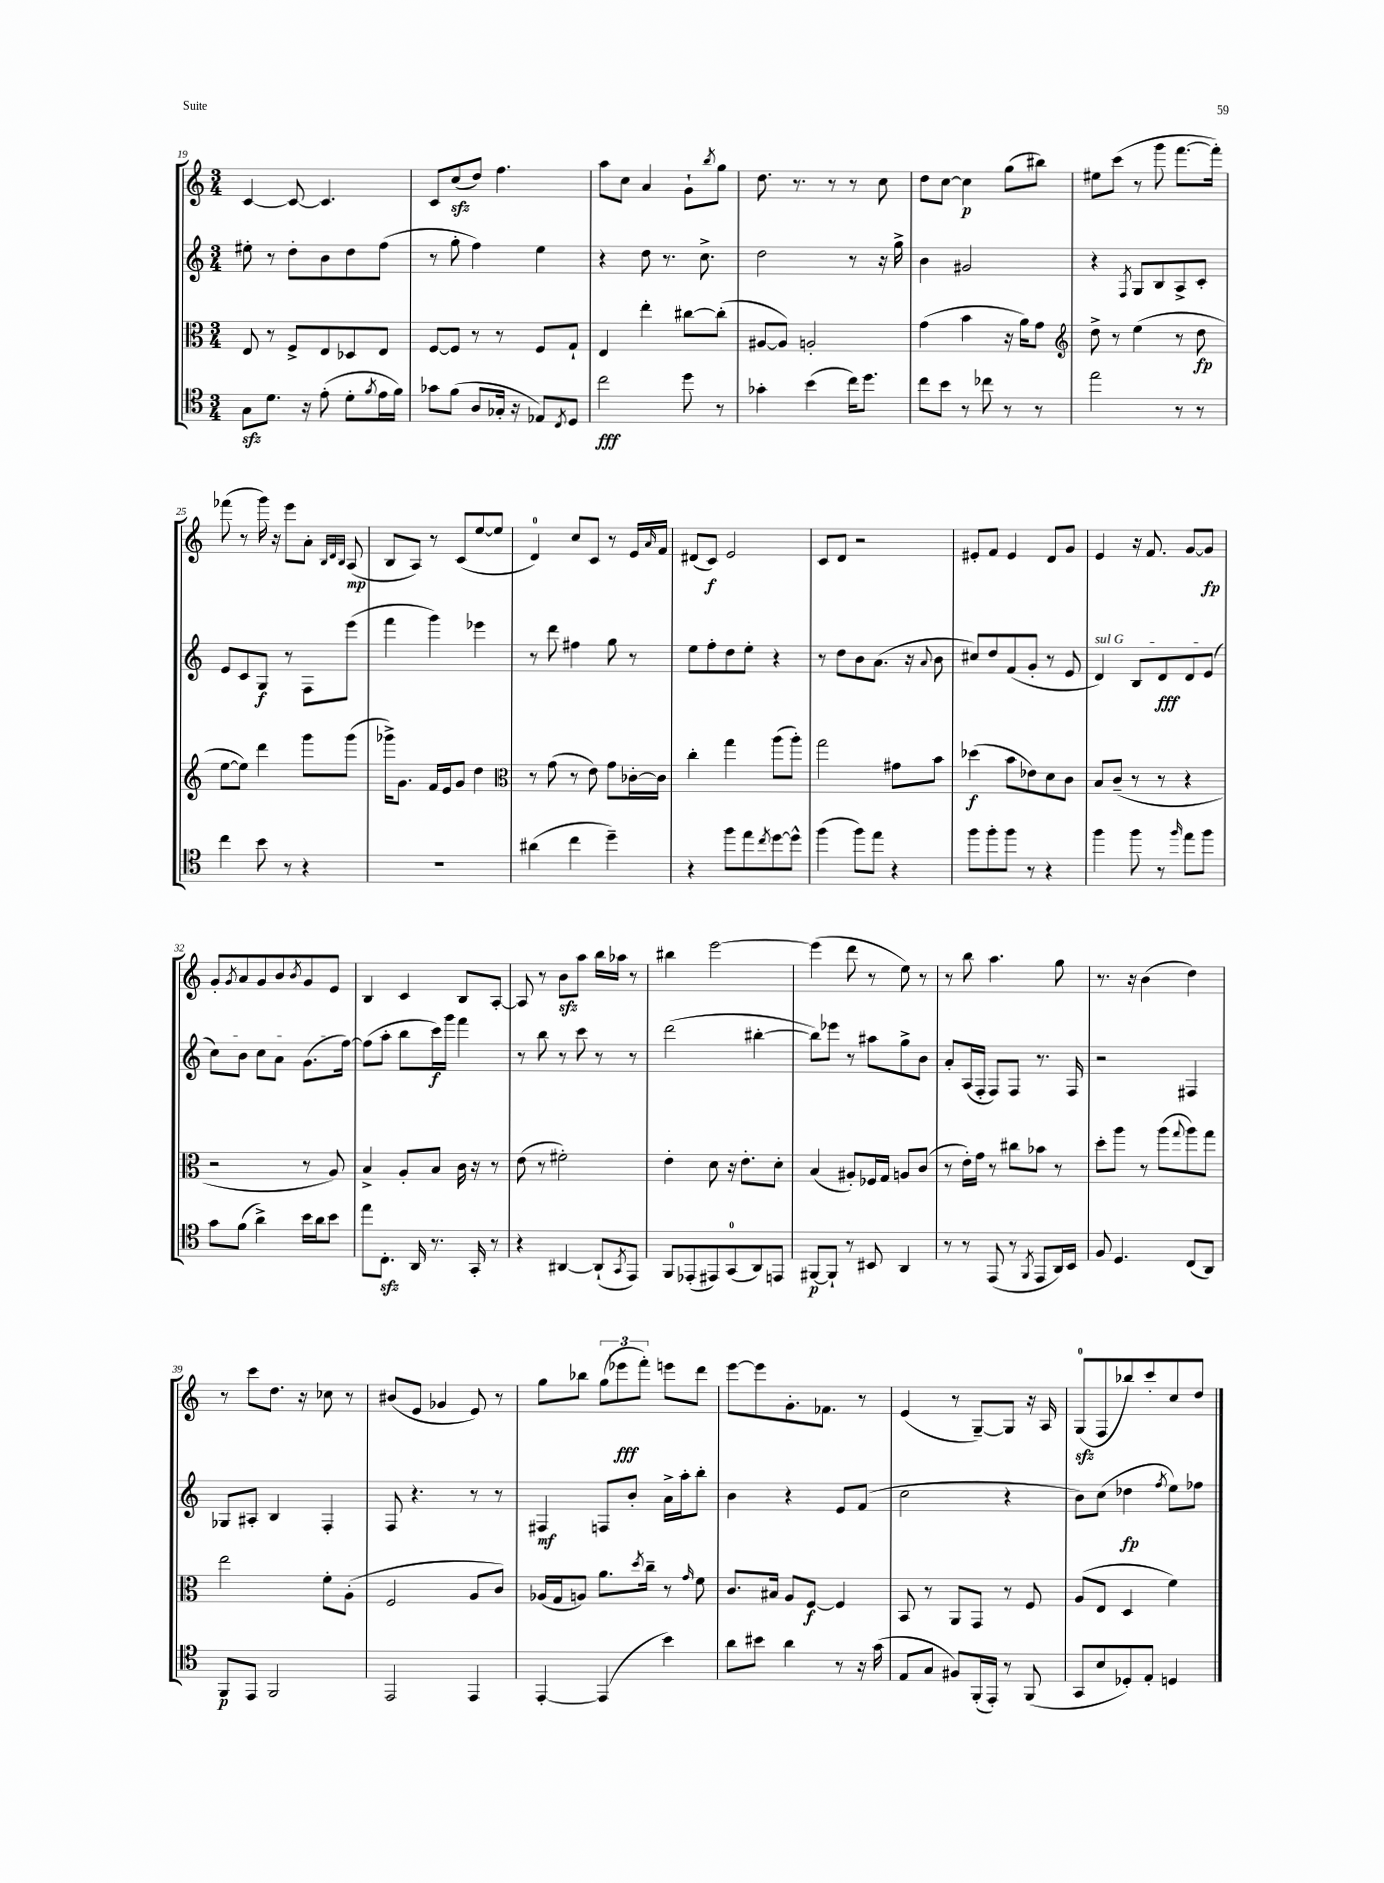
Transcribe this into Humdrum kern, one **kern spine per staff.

**kern	**dynam	**kern	**dynam	**kern	**dynam	**kern	**dynam
*part4	*part4	*part3	*part3	*part2	*part2	*part1	*part1
*staff4	*staff4	*staff3	*staff3	*staff2	*staff2	*staff1	*staff1
*clefC4	*	*clefC3	*	*clefG2	*	*clefG2	*
*k[]	*	*k[]	*	*k[]	*	*k[]	*
*M3/4	*	*M3/4	*	*M3/4	*	*M3/4	*
=19	=19	=19	=19	=19	=19	=19	=19
8Gzz\L	.	8E/	.	8ee#X'\	.	[4c/	.
8.d\J	.	8r	.	8r	.	.	.
.	.	8F^/L	.	8dd'\L	.	8c/_	.
16r	.	.	.	.	.	.	.
(8e'\	.	8E/	.	8b\	.	4.c/]	.
8d'\L	.	8D-X/	.	8dd\	.	.	.
8qf/	.	.	.	.	.	.	.
16e\L	.	8E/J	.	(8ff\J	.	.	.
16f\JJ)	.	.	.	.	.	.	.
=20	=20	=20	=20	=20	=20	=20	=20
8g-X\L	.	[8F/L	.	8r	.	8c/L	.
(8f\J	.	8F/J]	.	8gg'\	.	(8cczz/	.
8A/L	.	8r	.	4ff\)	.	8dd/J)	.
16G-X'/Jk	.	8r	.	.	.	4.ff\	.
16r	.	.	.	.	.	.	.
8E-X/L)	.	8F/L	.	4ee\	.	.	.
8qC/	.	.	.	.	.	.	.
8D/J	.	8G`/J	.	.	.	.	.
=21	=21	=21	=21	=21	=21	=21	=21
2cc\	fff	4E/	.	4r	.	8aa\L	.
.	.	.	.	.	.	8cc\J	.
.	.	4ee'\	.	8dd\	.	4a/	.
.	.	.	.	8.r	.	.	.
8dd\	.	[8cc#X\L	.	.	.	8g`\L	.
.	.	.	.	8.cc^\	.	.	.
.	.	.	.	.	.	8qbb/	.
8r	.	(8cc#'\J]	.	.	.	8gg\J	.
=22	=22	=22	=22	=22	=22	=22	=22
4g-X'\	.	[8A#X/L	.	2dd\	.	8.dd\	.
.	.	8A#/J])	.	.	.	.	.
.	.	.	.	.	.	8.r	.
(4b\	.	2An'/	.	.	.	.	.
.	.	.	.	.	.	8r	.
16cc\KL)	.	.	.	8r	.	8r	.
8.dd\J	.	.	.	.	.	.	.
.	.	.	.	16r	.	8cc\	.
.	.	.	.	16gg^\	.	.	.
=23	=23	=23	=23	=23	=23	=23	=23
8cc\L	.	(4g\	.	4b\	.	8dd\L	.
8b\J	.	.	.	.	.	[8cc\J	.
8r	.	4b\	.	2g#X/	.	4cc\]	p
8cc-X\	.	.	.	.	.	.	.
8r	.	16r	.	.	.	(8gg\L	.
.	.	16a\KL)	.	.	.	.	.
8r	.	8g\J	.	.	.	8bb#X\J)	.
=24	=24	=24	=24	=24	=24	=24	=24
*	*	*clefG2	*	*	*	*	*
2ee\	.	8dd^\	.	4r	.	8ee#X\L	.
.	.	8r	.	.	.	(8ccc\J	.
.	.	.	.	8qF/	.	.	.
.	.	(4ee\	.	8G/L	.	8r	.
.	.	.	.	8B/	.	8ggg\	.
8r	.	8r	.	8A^/	.	[8.fff\L	.
8r	.	8dd\	fp	8c'/J	.	.	.
.	.	.	.	.	.	16fff'\Jk])	.
!!LO:LB:g=z
=25	=25	=25	=25	=25	=25	=25	=25
4cc\	.	[8ee\L	.	8e/L	.	(8fff-X\	.
.	.	8ee\J])	.	8c/	.	8r	.
8b\	.	4ddd\	.	8G/J	f	16ggg\)	.
.	.	.	.	.	.	16r	.
8r	.	.	.	8r	.	8eee\L	.
4r	.	8ggg\L	.	8F\L	.	8a'\J	.
.	.	.	.	.	.	32qqB/LLL	.
.	.	.	.	.	.	32qqd/	.
.	.	.	.	.	.	32qqB/JJJ	.
.	.	(8ggg\J	.	(8eee\J	.	(8A/	mp
=26	=26	=26	=26	=26	=26	=26	=26
2.r	.	16ggg-X^\KL)	.	4fff\	.	8B/L	.
.	.	8.g\J	.	.	.	.	.
.	.	.	.	.	.	8A/J)	.
.	.	16f/LL	.	4ggg\)	.	8r	.
.	.	16e/J	.	.	.	.	.
.	.	8g/J	.	.	.	(8c/L	.
.	.	4dd\	.	4eee-X\	.	[8ee/	.
.	.	.	.	.	.	8ee/J]	.
=27	=27	=27	=27	=27	=27	=27	=27
*	*	*clefC3	*	*	*	*	*
(4a#X\	.	8r	.	8r	.	4d/)	.
.	.	(8g\	.	8ddd\	.	.	.
4cc\	.	8r	.	4ff#X\	.	8cc/L	.
.	.	8e\)	.	.	.	8c/J	.
4dd~\)	.	8g\L	.	8gg\	.	8r	.
.	.	[16c-X'\L	.	8r	.	16e/LL	.
.	.	.	.	.	.	16qqa/	.
.	.	16c-\JJ]	.	.	.	16f/JJ	.
=28	=28	=28	=28	=28	=28	=28	=28
4r	.	4cc'\	.	8ee\L	.	(8d#X/L	.
.	.	.	.	8ff'\	.	8c/J)	f
8ff\L	.	4gg\	.	8dd\	.	2e/	.
8ee\	.	.	.	8ee'\J	.	.	.
8qcc/	.	.	.	.	.	.	.
[8dd\	.	(8aa\L	.	4r	.	.	.
8dd^^\J]	.	8aa'\J)	.	.	.	.	.
=29	=29	=29	=29	=29	=29	=29	=29
(4ff\	.	2gg\	.	8r	.	8c/L	.
.	.	.	.	8dd\L	.	8d/J	.
8ff\L)	.	.	.	8b\	.	2r	.
8ee\J	.	.	.	(8.a\J	.	.	.
4r	.	8g#X\L	.	.	.	.	.
.	.	.	.	16r	.	.	.
.	.	.	.	8qqa/	.	.	.
.	.	8b\J	.	8b\	.	.	.
=30	=30	=30	=30	=30	=30	=30	=30
8ff\L	.	(4dd-X\	f	8cc#X/L)	.	8e#X'/L	.
8ff'\	.	.	.	8dd/	.	8f/J	.
8ff\J	.	8b\L	.	(8f/	.	4e#/	.
8r	.	8e-X\)	.	8g'/J	.	.	.
4r	.	8d\	.	8r	.	8d/L	.
.	.	8c\J	.	8e/	.	8g/J	.
=31	=31	=31	=31	=31	=31	=31	=31
!	!	!	!	!LO:TX:a:i:t=sul G	!	!	!
4ff\	.	8B/L	.	4d/)	.	4e/	.
.	.	(8c~/J	.	.	.	.	.
8ff\	.	8r	.	8B/L	.	16r	.
.	.	.	.	.	.	8.f/	.
8r	.	8r	.	8d/	fff	.	.
16qqff/	.	.	.	.	.	.	.
8ee\L	.	4r	.	8d/	.	[8g/L	.
8ff\J	.	.	.	(8e/J	.	8g/J]	fp
!!LO:LB:g=z
=32	=32	=32	=32	=32	=32	=32	=32
8g\L	.	2r	.	8cc\L)	.	8g'/L	.
.	.	.	.	.	.	8qg/	.
(8f\J	.	.	.	8b\J	.	8a/	.
4a^\)	.	.	.	8cc\L	.	8g/	.
.	.	.	.	8a\J	.	8b/	.
.	.	.	.	.	.	8qb/	.
16b\LL	.	8r	.	(8.g\L	.	8g/	.
16a\J	.	.	.	.	.	.	.
8b\J	.	8A/)	.	.	.	8e/J	.
.	.	.	.	[16ff\Jk)	.	.	.
=33	=33	=33	=33	=33	=33	=33	=33
8ee\L	.	4B^/	.	(8ff\L]	.	4B/	.
8.Czz'\J	.	.	.	8aa'\J	.	.	.
.	.	8A'/L	.	8bb\L	.	4c/	.
16AA/	.	.	.	.	.	.	.
8.r	.	8B/J	.	16ccc\L)	f	.	.
.	.	.	.	16ggg\JJ	.	.	.
.	.	16c\	.	4fff\	.	8B/L	.
16GG'/	.	16r	.	.	.	.	.
8r	.	8r	.	.	.	[8A'/J	.
=34	=34	=34	=34	=34	=34	=34	=34
4r	.	(8e\	.	8r	.	8A/]	.
.	.	8r	.	8bb\	.	8r	.
[4AA#X/	.	2f#X'\)	.	8r	.	8bzz\L	.
.	.	.	.	8ccc\	.	8aa\J	.
(8AA#`/L]	.	.	.	8r	.	16bb\LL	.
.	.	.	.	.	.	16aa-X\JJ	.
8qGG/	.	.	.	.	.	.	.
8EE/J)	.	.	.	8r	.	8r	.
=35	=35	=35	=35	=35	=35	=35	=35
8FF/L	.	4e'\	.	(2ddd\	.	4bb#X\	.
(8EE-X'/	.	.	.	.	.	.	.
8EE#X/)	.	8d\	.	.	.	[2eee\	.
(8GG/	.	16r	.	.	.	.	.
.	.	8.e'\L	.	.	.	.	.
8AA/)	.	.	.	[4bb#X'\	.	.	.
8EEn/J	.	8d'\J	.	.	.	.	.
=36	=36	=36	=36	=36	=36	=36	=36
[8FF#X/L	p	(4B/	.	8bb#\L])	.	(4eee\]	.
8FF#`/J]	.	.	.	8eee-X\J	.	.	.
8r	.	8A#X'/L)	.	8r	.	8ddd\	.
8BB#X/	.	16F-X/L	.	8aa#X\L	.	8r	.
.	.	16G/JJ	.	.	.	.	.
4AA/	.	8An/L	.	8gg^\	.	8ee\)	.
.	.	(8c/J	.	8b\J	.	8r	.
=37	=37	=37	=37	=37	=37	=37	=37
8r	.	8r	.	8a'/L	.	8r	.
8r	.	16e'\LL)	.	(16A/L	.	8bb\	.
.	.	16g\JJ	.	16F'/JJ	.	.	.
(8EE/	.	8r	.	8F/L)	.	4.aa\	.
8r	.	8cc#X\L	.	8F/J	.	.	.
8qFF/	.	.	.	.	.	.	.
8EE/L	.	8b-X\J	.	8.r	.	.	.
16AA/L)	.	8r	.	.	.	8gg\	.
16BB/JJ	.	.	.	16F/	.	.	.
=38	=38	=38	=38	=38	=38	=38	=38
8F/	.	8dd'\L	.	2r	.	8.r	.
4.D/	.	8aa\J	.	.	.	.	.
.	.	.	.	.	.	16r	.
.	.	8r	.	.	.	(4b\	.
.	.	(8aa\L	.	.	.	.	.
.	.	8qqgg/	.	.	.	.	.
(8C/L	.	8aa\)	.	4F#X/	.	4dd\)	.
8AA/J)	.	8gg\J	.	.	.	.	.
!!LO:LB:g=z
=39	=39	=39	=39	=39	=39	=39	=39
8FF/L	p	2ee\	.	8G-X/L	.	8r	.
8EE/J	.	.	.	8A#X'/J	.	8ccc\L	.
2FF/	.	.	.	4B/	.	8.dd\J	.
.	.	.	.	.	.	16r	.
.	.	8f'\L	.	4F'/	.	8cc-X\	.
.	.	(8A'\J	.	.	.	8r	.
=40	=40	=40	=40	=40	=40	=40	=40
2EE/	.	2F/	.	8F/	.	(8b#X/L	.
.	.	.	.	4.r	.	8e/J	.
.	.	.	.	.	.	4g-X/	.
4EE/	.	8A/L	.	8r	.	8e/)	.
.	.	8c/J)	.	8r	.	8r	.
=41	=41	=41	=41	=41	=41	=41	=41
[4EE'/	.	(16A-X/LL	.	4F#X/	mf	8gg\L	.
.	.	16G/J	.	.	.	.	.
.	.	8An/J)	.	.	.	8bb-X\J	.
(4EE/]	.	8.a\L	.	8Fn/L	.	(12gg\L	.
.	.	.	.	.	.	12eee-X\	fff
.	.	.	.	8b'/J	.	.	.
.	.	.	.	.	.	12fff'\J)	.
.	.	8qdd/	.	.	.	.	.
.	.	16cc~\Jk	.	.	.	.	.
4b\)	.	8r	.	16a^\LL	.	8eeen\L	.
.	.	.	.	16aa'\J	.	.	.
.	.	16qqg/	.	.	.	.	.
.	.	8f\	.	8bb'\J	.	8ddd\J	.
=42	=42	=42	=42	=42	=42	=42	=42
8a\L	.	8.c/L	.	4b\	.	[8eee\L	.
8b#X\J	.	.	.	.	.	8eee\]	.
.	.	16B#X/Jk	.	.	.	.	.
4a\	.	8A/L	.	4r	.	8.g'\	.
.	.	[8F/J	f	.	.	.	.
.	.	.	.	.	.	8.f-X\J	.
8r	.	4F/]	.	8e/L	.	.	.
16r	.	.	.	(8f/J	.	8r	.
(16g\	.	.	.	.	.	.	.
=43	=43	=43	=43	=43	=43	=43	=43
8E/L	.	8BB/	.	2cc\	.	(4e/	.
8G/J	.	8r	.	.	.	.	.
8F#X/L)	.	8AA/L	.	.	.	8r	.
(16FF'/L	.	8GG/J	.	.	.	[8G~/L)	.
16EE'/JJ)	.	.	.	.	.	.	.
8r	.	8r	.	4r	.	8G/J]	.
(8FF/	.	8F/	.	.	.	16r	.
.	.	.	.	.	.	16A/	.
=44	=44	=44	=44	=44	=44	=44	=44
8GG/L	.	(8A/L	.	8b\L)	.	(8Gzz/L	.
8B/	.	8E/J	.	(8cc\J	.	8F/	.
8D-X'/)	.	4D/	.	4dd-X\	fp	8bb-X/)	.
8E'/J	.	.	.	.	.	8ccc'/	.
.	.	.	.	8qff/	.	.	.
4Dn/	.	4f\)	.	8ee\L)	.	8cc/	.
.	.	.	.	8ff-X\J	.	8dd/J	.
==	==	==	==	==	==	==	==
*-	*-	*-	*-	*-	*-	*-	*-
